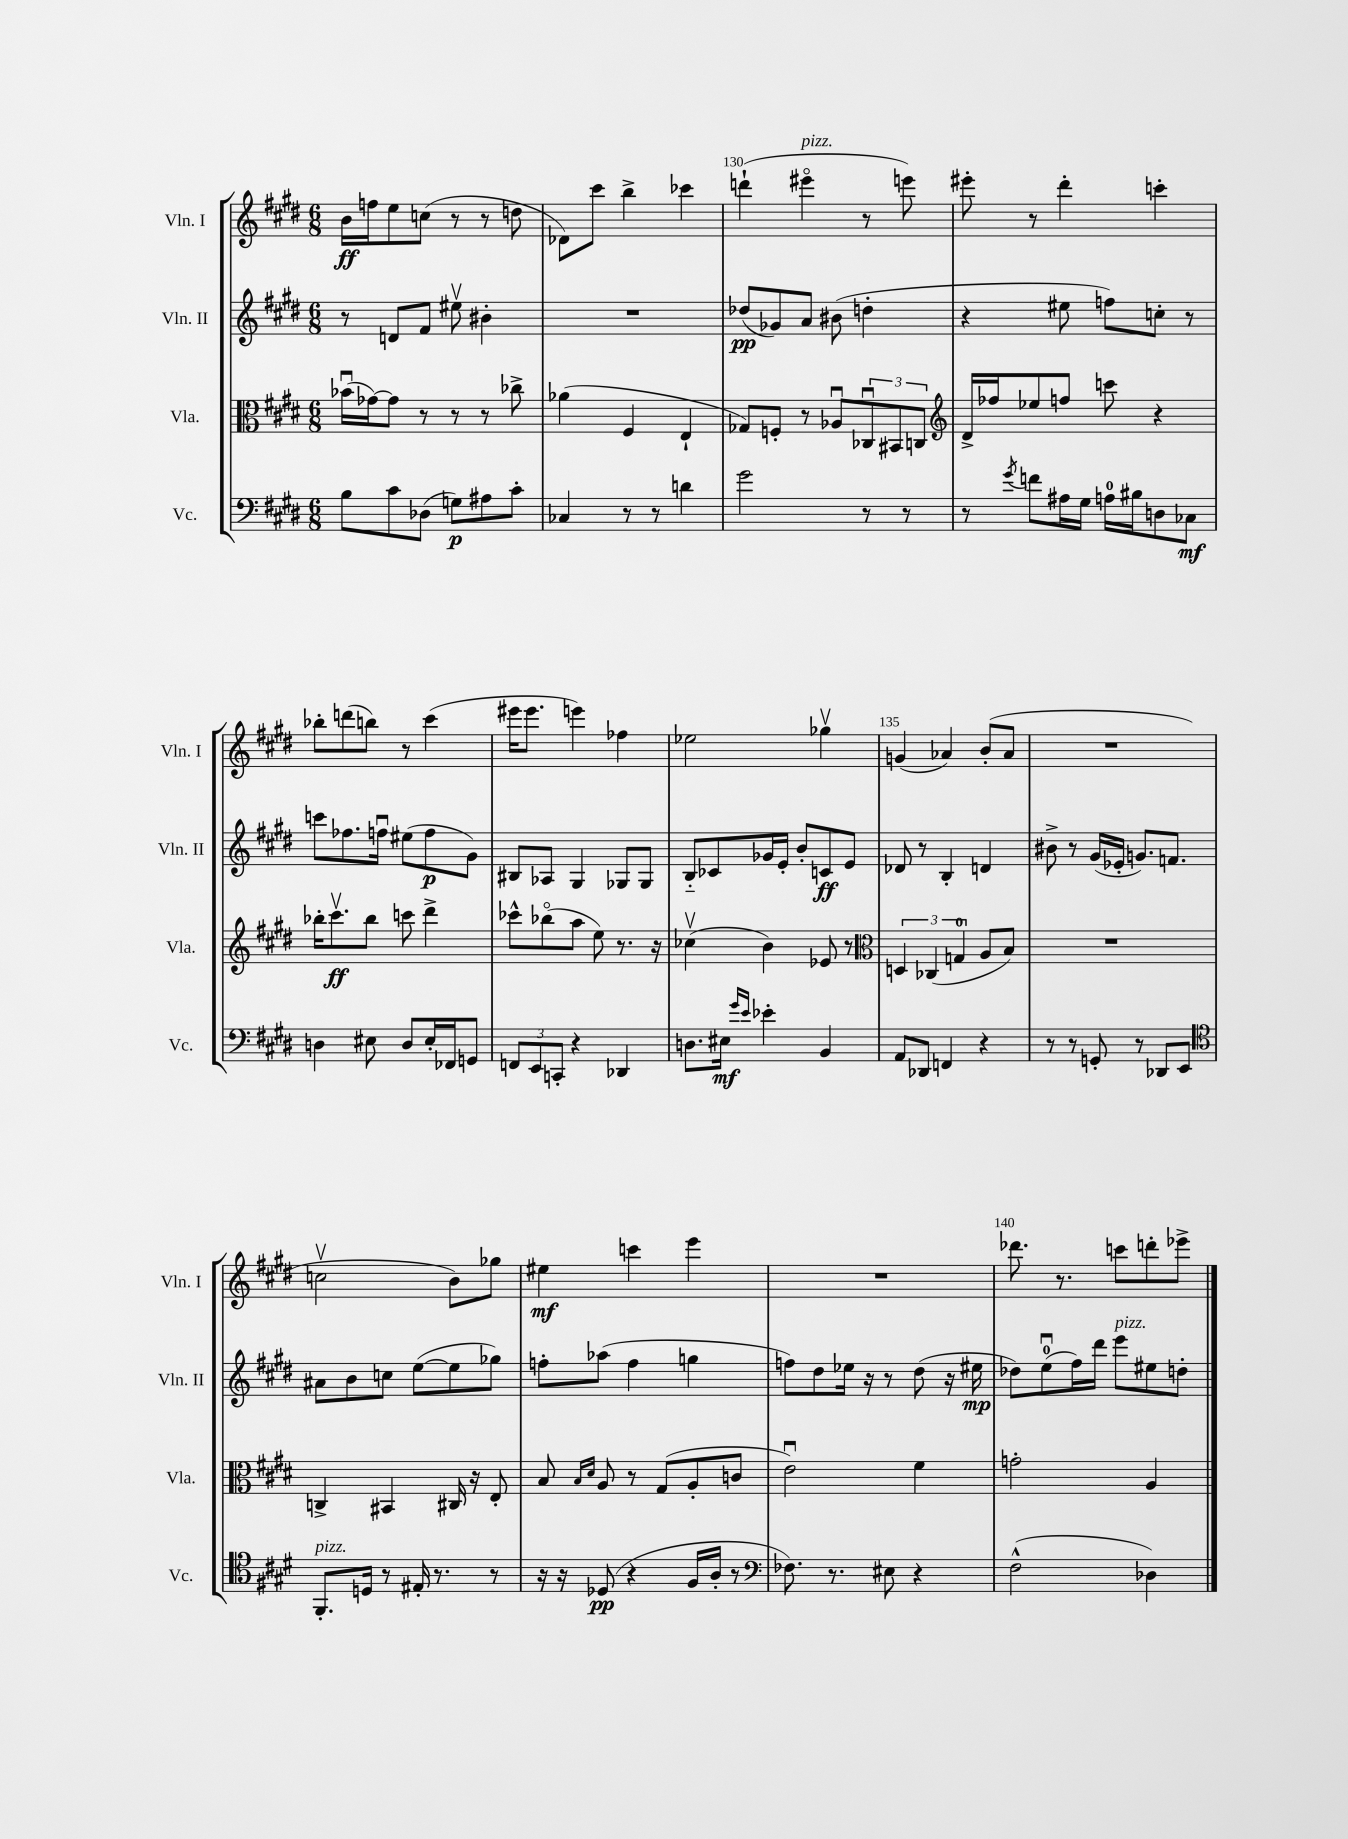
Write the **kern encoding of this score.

**kern	**dynam	**kern	**dynam	**kern	**dynam	**kern	**dynam
*part4	*part4	*part3	*part3	*part2	*part2	*part1	*part1
*staff4	*staff4	*staff3	*staff3	*staff2	*staff2	*staff1	*staff1
*I"Vc.	*	*I"Vla.	*	*I"Vln. II	*	*I"Vln. I	*
*I'Vc.	*	*I'Vla.	*	*I'Vln. II	*	*I'Vln. I	*
*clefF4	*	*clefC3	*	*clefG2	*	*clefG2	*
*k[f#c#g#d#]	*	*k[f#c#g#d#]	*	*k[f#c#g#d#]	*	*k[f#c#g#d#]	*
*M6/8	*	*M6/8	*	*M6/8	*	*M6/8	*
=128	=128	=128	=128	=128	=128	=128	=128
8B\L	.	(16b-Xu\LL	.	8r	.	16b\LL	ff
.	.	[16g-X\J)	.	.	.	16ffn\J	.
8c#\	.	8g-\J]	.	8dn/L	.	8ee\	.
(8D-X\J	.	8r	.	8f#/J	.	(8ccn\J	.
8Gn\L)	p	8r	.	8ee#Xv\	.	8r	.
8A#X\	.	8r	.	4b#X'\	.	8r	.
8c#'\J	.	8cc-X^\	.	.	.	8ddn\	.
=129	=129	=129	=129	=129	=129	=129	=129
4C-X/	.	(4a-X\	.	2.r	.	8d-X\L)	.
.	.	.	.	.	.	8ccc#\J	.
8r	.	4F#/	.	.	.	4bb^\	.
8r	.	.	.	.	.	.	.
4dn\	.	4E`/	.	.	.	4ccc-X\	.
=130	=130	=130	=130	=130	=130	=130	=130
2g#\	.	8G-X/L)	.	(8dd-X/L	pp	(4dddn`\	.
.	.	8Fn'/J	.	8g-X/)	.	.	.
!	!	!	!	!	!	!LO:TX:a:i:t=pizz.	!
.	.	8r	.	8a/J	.	4eee#X\	.
.	.	8A-Xu/L	.	(8b#X\	.	.	.
8r	.	12C-Xu/	.	4ddn'\	.	8r	.
.	.	12BB#X/	.	.	.	.	.
8r	.	.	.	.	.	8eeen\)	.
.	.	12Cn/J	.	.	.	.	.
=131	=131	=131	=131	=131	=131	=131	=131
*	*	*clefG2	*	*	*	*	*
8r	.	16d#^/LL	.	4r	.	8eee#X'\	.
.	.	16ff-X/J	.	.	.	.	.
8qg#/	.	.	.	.	.	.	.
8fn\L	.	8ee-X/	.	.	.	8r	.
16A#X\L	.	8ffn/J	.	8ee#X\	.	4ddd#'\	.
16G#\JJ	.	.	.	.	.	.	.
16An\LL	.	8cccn\	.	8ffn\L)	.	.	.
16B#X\J	.	.	.	.	.	.	.
8Dn\	.	4r	.	8ccn'\J	.	4cccn'\	.
8C-X\J	mf	.	.	8r	.	.	.
!!LO:LB:g=z
=132	=132	=132	=132	=132	=132	=132	=132
4Dn\	.	16bb-X'\KL	.	8cccn\L	.	8bb-X'\L	.
.	.	8.ccc#v\	ff	.	.	.	.
.	.	.	.	8.ff-X\	.	(8dddn\	.
8E#X\	.	8bb-\J	.	.	.	8bbn\J)	.
.	.	.	.	16ffnu\Jk	.	.	.
8D/L	.	8cccn\	.	(8ee#X\L	.	8r	.
16E#'/L	.	4ddd#^\	.	8ff\	p	(4ccc#\	.
16FF-X/J	.	.	.	.	.	.	.
8GGn/J	.	.	.	8g#\J)	.	.	.
=133	=133	=133	=133	=133	=133	=133	=133
12FFn/L	.	8ccc-X^^\L	.	8B#X/L	.	16eee#X\KL	.
.	.	.	.	.	.	8.eee#\J	.
12EE/	.	.	.	.	.	.	.
.	.	(8bb-X\	.	8A-X/J	.	.	.
12CCn'/J	.	.	.	.	.	.	.
4r	.	8aa\J	.	4G#/	.	4eeen\)	.
.	.	8ee\)	.	.	.	.	.
4DD-X/	.	8.r	.	8G-X/L	.	4ff-X\	.
.	.	.	.	8G-/J	.	.	.
.	.	16r	.	.	.	.	.
=134	=134	=134	=134	=134	=134	=134	=134
8.Dn\L	.	(4cc-Xv\	.	8B/L	.	2ee-X\	.
.	.	.	.	8c-X/	.	.	.
16E#X\Jk	mf	.	.	.	.	.	.
16qqg#/LL	.	.	.	.	.	.	.
16qqe/JJ	.	.	.	.	.	.	.
4e-X'\	.	4b\)	.	16g-X/L	.	.	.
.	.	.	.	16e'/JJ	.	.	.
.	.	.	.	8b'/L	.	.	.
4BB/	.	8e-X/	.	8cn/	ff	4gg-Xv\	.
.	.	8r	.	8e/J	.	.	.
=135	=135	=135	=135	=135	=135	=135	=135
*	*	*clefC3	*	*	*	*	*
8AA/L	.	6Dn/	.	8d-X/	.	(4gn/	.
8DD-X/J	.	.	.	8r	.	.	.
.	.	(6C-X/	.	.	.	.	.
4FFn/	.	.	.	4B'/	.	4a-X/)	.
.	.	6Gn/	.	.	.	.	.
4r	.	8A/L	.	4dn/	.	(8b'/L	.
.	.	8B/J)	.	.	.	8a-/J	.
=136	=136	=136	=136	=136	=136	=136	=136
8r	.	2.r	.	8b#X^\	.	2.r	.
8r	.	.	.	8r	.	.	.
8GGn'/	.	.	.	(16g#/LL	.	.	.
.	.	.	.	16e-X'/JJ	.	.	.
8r	.	.	.	8.gn/L)	.	.	.
8DD-X/L	.	.	.	.	.	.	.
.	.	.	.	8.fn/J	.	.	.
8EE/J	.	.	.	.	.	.	.
!!LO:LB:g=z
=137	=137	=137	=137	=137	=137	=137	=137
*clefC4	*	*	*	*	*	*	*
!LO:TX:a:i:t=pizz.	!	!	!	!	!	!	!
8.FF#'/L	.	4Cn^/	.	8a#X\L	.	2ccnv\	.
.	.	.	.	8b\	.	.	.
16Dn/Jk	.	.	.	.	.	.	.
8r	.	4BB#X/	.	8ccn\J	.	.	.
16E#X'/	.	.	.	([8ee\L	.	.	.
8.r	.	.	.	.	.	.	.
.	.	16C#X/	.	8ee\]	.	8b\L)	.
.	.	16r	.	.	.	.	.
8r	.	8E'/	.	8gg-X\J)	.	8gg-X\J	.
=138	=138	=138	=138	=138	=138	=138	=138
16r	.	8B/	.	8ffn'\L	.	4ee#X\	mf
16r	.	.	.	.	.	.	.
.	.	16qqB/LL	.	.	.	.	.
.	.	16qqd#/JJ	.	.	.	.	.
(8D-X/	pp	8A/	.	(8aa-X\J	.	.	.
4r	.	8r	.	4ff\	.	4cccn\	.
.	.	(8G#/L	.	.	.	.	.
16F#/LL	.	8A'/	.	4ggn\	.	4eee\	.
16A'/JJ	.	.	.	.	.	.	.
8r	.	8cn/J	.	.	.	.	.
=139	=139	=139	=139	=139	=139	=139	=139
*clefF4	*	*	*	*	*	*	*
8.F-X\)	.	2eu\)	.	8ffn\L)	.	2.r	.
.	.	.	.	8dd#\	.	.	.
8.r	.	.	.	.	.	.	.
.	.	.	.	16ee-X\Jk	.	.	.
.	.	.	.	16r	.	.	.
8E#X\	.	.	.	8r	.	.	.
4r	.	4f#\	.	(8dd#\	.	.	.
.	.	.	.	16r	.	.	.
.	.	.	.	16ee#X\	mp	.	.
=140	=140	=140	=140	=140	=140	=140	=140
(2F#^^\	.	2gn'\	.	8dd-X\L)	.	8.ddd-X\	.
.	.	.	.	(8eeu\	.	.	.
.	.	.	.	.	.	8.r	.
.	.	.	.	16ff#\L)	.	.	.
.	.	.	.	16ddd#\JJ	.	.	.
!	!	!	!	!LO:TX:a:i:t=pizz.	!	!	!
.	.	.	.	8eee\L	.	8cccn\L	.
4D-X\)	.	4A/	.	8ee#X\	.	8dddn'\	.
.	.	.	.	8ddn'\J	.	8eee-X^\J	.
==	==	==	==	==	==	==	==
*-	*-	*-	*-	*-	*-	*-	*-
